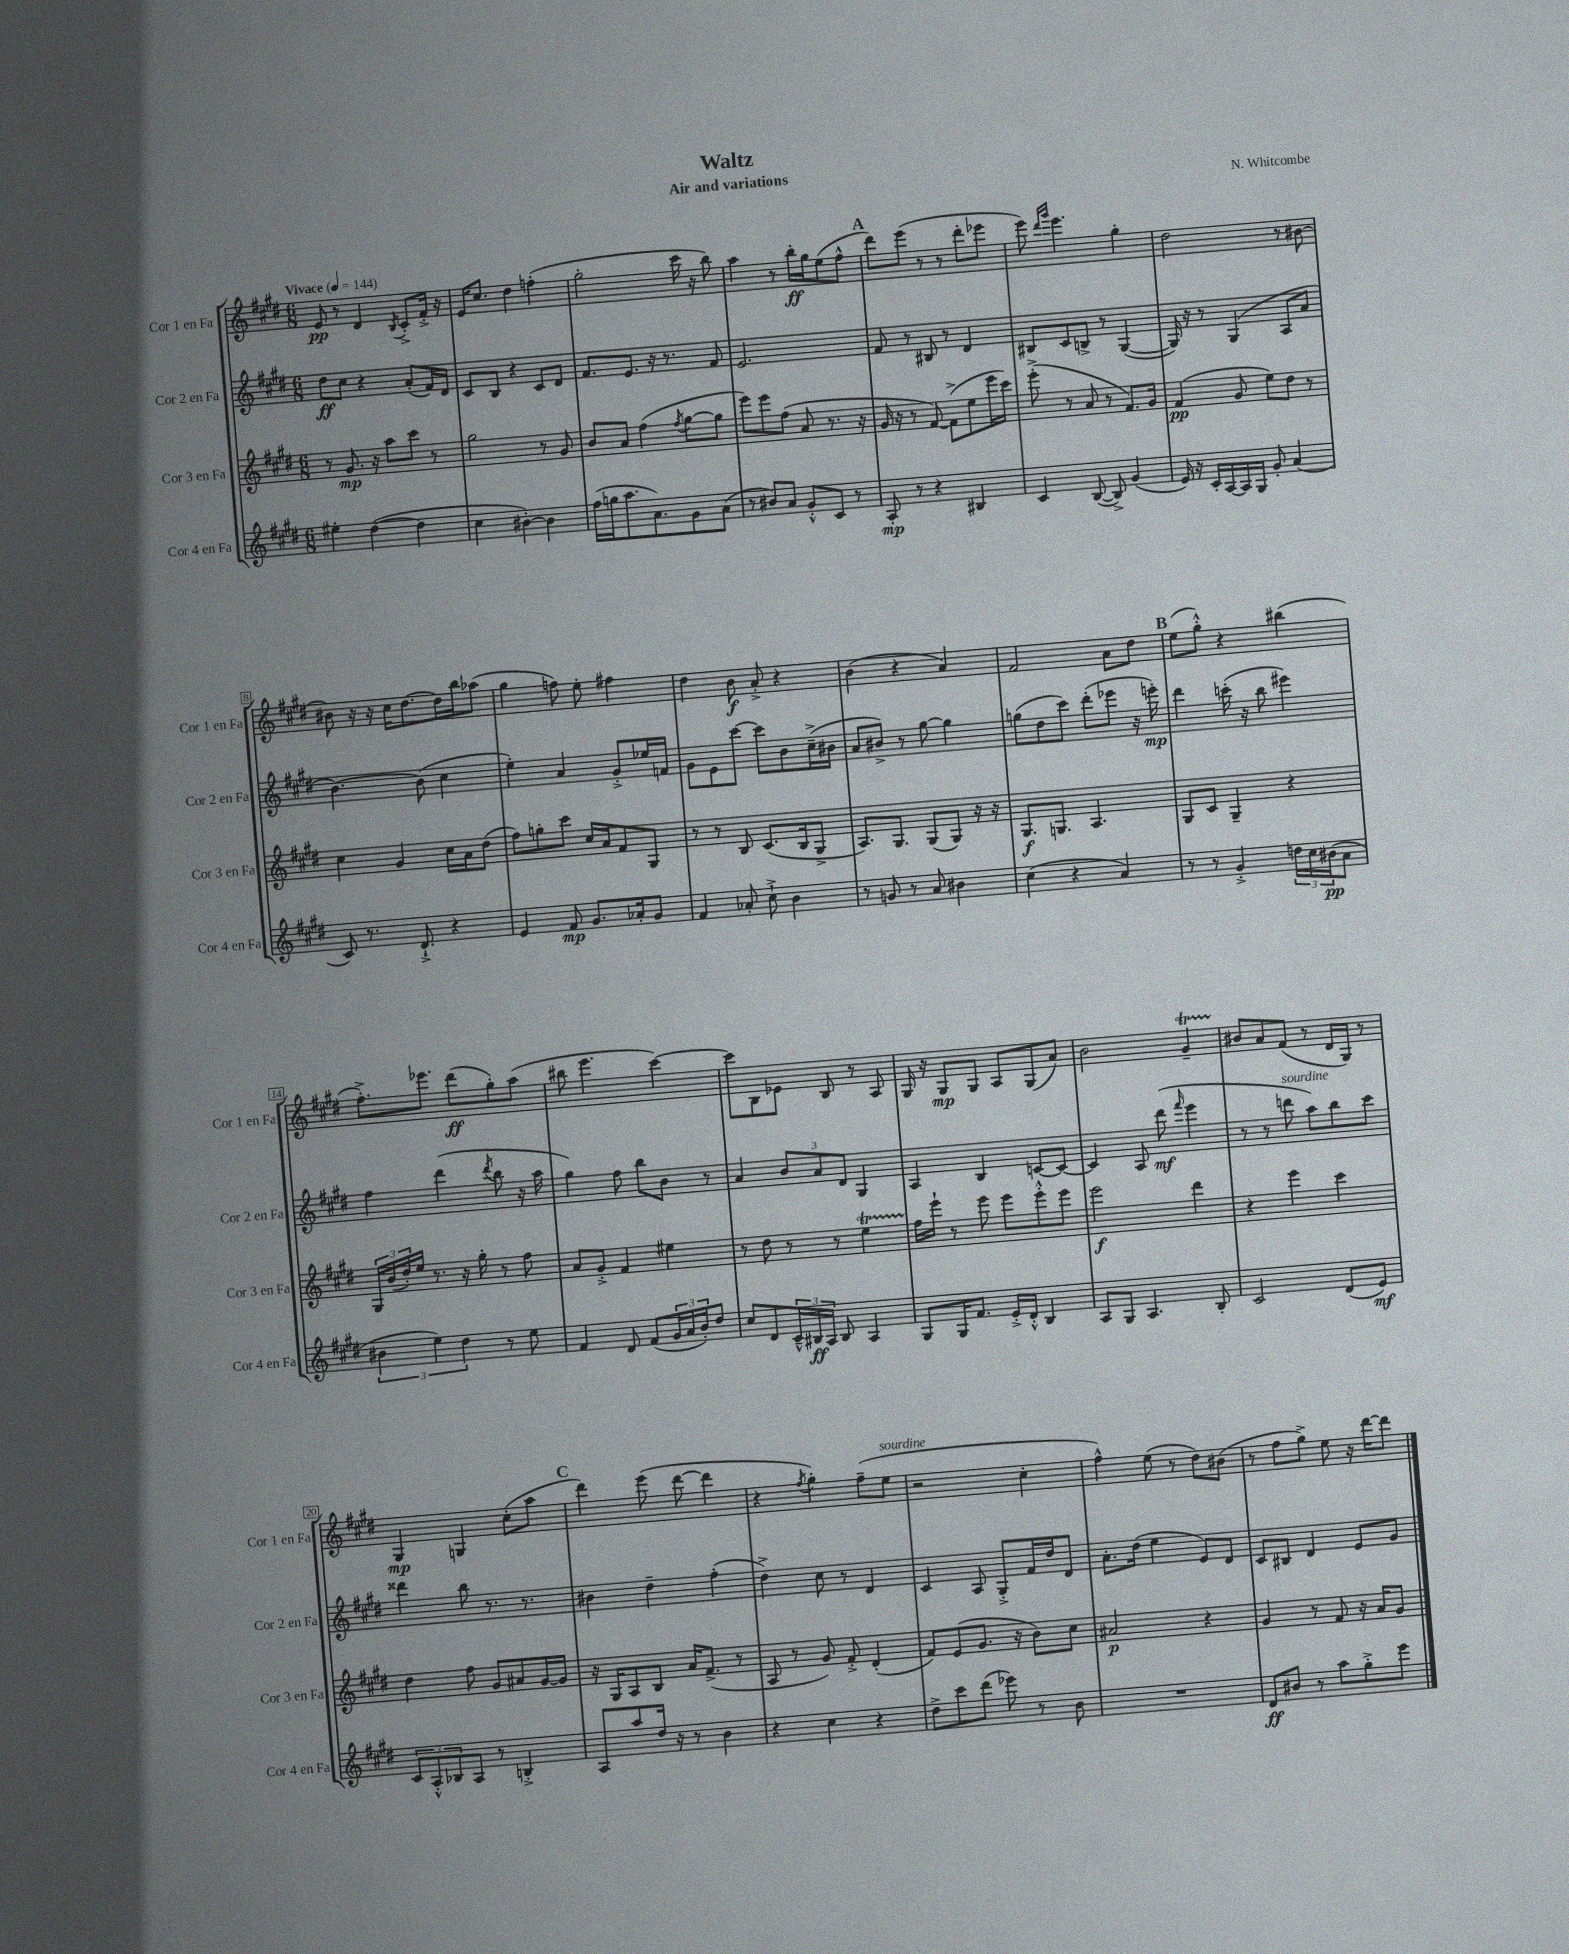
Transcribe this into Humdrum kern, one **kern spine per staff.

**kern	**kern	**kern	**kern
*staff4	*staff3	*staff2	*staff1
*clefG2	*clefG2	*clefG2	*clefG2
*k[f#c#g#d#]	*k[f#c#g#d#]	*k[f#c#g#d#]	*k[f#c#g#d#]
*M6/8	*M6/8	*M6/8	*M6/8
*MM144	*MM144	*MM144	*MM144
4ee#'	8r	8dd#	8e
.	8.g#	8cc#	8r
([4dd#	.	4r	4d#
.	16r	.	.
.	8aa	.	.
.	.	.	8qB
4dd#]	8ccc#	(8a'	8c#'^
.	8r	16f#)	16f#'^
.	.	16d#	16r
=	=	=	=
4cc#	2gg#	8c#	16e
.	.	.	8.cc#
.	.	8B	.
[4b#')	.	4r	4dd#
4b#]	8r	8c#	(4ff'
.	8g#	8d#	.
=	=	=	=
(16ff#	8b	8.f#	2gg#'
16gg	.	.	.
8.aa	8a	.	.
.	.	8.e	.
.	(4ff#	.	.
8.a)	.	.	.
.	.	16r	.
.	.	8.r	.
.	8qff#	.	.
8g#	[8gg#	.	16ccc#
.	.	.	16r
(8a	8gg#]	8f#	8bb)
=	=	=	=
8r	8eee)	2.e	4aa
8b#)	8eee	.	.
8a	(8ff#	.	8r
8g#'^^	8a	.	16bb'
.	.	.	16gg#
8c#	8.r	.	(8ee
8r	.	.	8ff#^^
.	16r	.	.
=	=	=	=
8A'	16g#	8f#	8ddd#)
.	16r	.	.
8r	8r	8r	(8eee
4r	[8f#)	8B#	8r
.	(8f#^]	8r	8r
4B#	8ee	4d#	8ddd#'
.	16eee	.	8eee-
.	16ccc#)	.	.
=	=	=	=
4c#	(8eee'^	8B#	8eee)
.	.	.	16qqddd#
.	.	.	16qqggg#
.	8r	8c#	4.eee
([8B	8a	8B^	.
8B^])	8r	8r	.
(4g#	8.f#)	([4G#	4gg#'
.	16g#	.	.
=	=	=	=
16e)	(4f#	16G#])	2dd#
16r	.	16r	.
16c#'	.	8r	.
[16A	.	.	.
16A]	8g#	(4G#	.
16G#	.	.	.
8g#'	8ee)	.	.
(4a	8dd#	8A	8r
.	8r	8a	[8b#
=	=	=	=
8c#)	4cc#	[4.b)	8b#]
8.r	.	.	16r
.	.	.	16r
.	4g#	.	16cc#
8.d#`^	.	.	[8.dd#
.	.	(8b]	.
4r	16cc#	4cc#	16dd#]
.	16a	.	16bb
.	(8dd#	.	(8aa-
=	=	=	=
4e	8ff#)	4ee')	4gg#
.	8gg'	.	.
8f#	8ccc#	4a	8ff)
8.g#	16cc#	.	8ee'
.	16a	.	.
.	8f#	8g#'^	4ff#
16a-'	.	.	.
8g#	8G#	16ee-	.
.	.	16f	.
=	=	=	=
4f#	8r	8g#	4dd#
.	8r	8e	.
8a-'	8B	[8ccc#	8b
8cc#`^	(8.c#	8ccc#]	8a'^
4b	.	8b	4r
.	16B	.	.
.	8G#^	(16cc#~^	.
.	.	16b#	.
=	=	=	=
8r	8.A)	8a	(4b
8g	.	8b#^)	.
.	8.G#	.	.
8r	.	8r	4r
8a	(8G#	[8gg#	.
4b#	8G#)	4gg#]	4a)
.	16r	.	.
.	16r	.	.
=	=	=	=
(4cc#	8.G#	(8gg	2f#
.	.	8dd#	.
.	8.G	.	.
4r	.	8ccc#)	.
.	4.A	(8ddd#'	.
4a)	.	8eee-	8a
.	.	16r	8dd#
.	.	16eee')	.
=	=	=	=
8r	8G#	4ddd#	(8ee
8r	8c#	.	8gg#'^^)
4g#'^	4G#~	(16ccc'	4r
.	.	16r	.
.	.	8bb	.
24dd	4r	4eee#)	(4bb#
24cc#	.	.	.
(24b#	.	.	.
8a	.	.	.
=	=	=	=
6b#	24G#	4ff#	8.ff#'^)
.	(24b	.	.
.	24dd#')	.	.
.	16ee	.	.
6ee)	.	.	.
.	8.r	.	8.eee-
.	.	(4ddd#	.
6dd#	.	.	.
.	16r	.	(8ddd#
.	16gg#'	.	.
.	.	8qddd#	.
8r	8r	8bb	8gg#')
8ee	8ff#	16r	(8aa
.	.	16aa	.
=	=	=	=
4f#	8a	4gg#)	8bb#
.	8g#'^	.	4.eee
8d#	4f#	8ff#	.
(8f#	.	8bb	.
24g#	4ee#	8b	[4ccc#)
24a	.	.	.
24b')	.	.	.
8dd#	.	8r	.
=	=	=	=
8cc#	8r	4a	8ccc#]
8d#	8dd#	.	8B
24c#~^^	8r	12b	8e-
24B#	.	.	.
24A	.	12a	.
8B#	8r	.	8B
.	.	12d#	.
4A	4ee	4G#	8r
.	.	.	8A
=	=	=	=
8G#	16ff#	4A	16G#
.	16eee`	.	16r
16G#	8r	.	8G#
8.f#	.	.	.
.	8eee	4B	8G#
16e'^	8eee	.	8A
16d#'^^	.	.	.
4B	8eee'^^	[8c	(8G#
.	8eee	8c_	8a)
=	=	=	=
8A	2eee	4c]	2b
8G#	.	.	.
4.A	.	8A	.
.	.	(8ddd#	.
.	.	16qqfff#	.
.	4ddd#	4eee	4g#~
8B'	.	.	.
=	=	=	=
2c#	4r	8r	8b#
.	.	8r	8a
.	4eee	8ddd	(8f#
.	.	8aa)	8r
(8d#	4ccc#	8bb	16d#
.	.	.	16G#)
8e)	.	8ccc#	8r
=	=	=	=
12c#	4dd#	4ddd##	4G#
12A'^^	.	.	.
12B-	.	.	.
8A	8ff#	8bb	4G
8r	8g#	8.r	.
4B'^	8a#	.	(8cc#'
.	.	8.r	.
.	[16g#	.	8aa
.	16g#]	.	.
=	=	=	=
8A	16r	4b#	4ddd#)
.	16G#	.	.
8aa	8A	.	.
16dd#	8B	4dd#~	(8eee
16r	.	.	.
8r	16a	.	[8ddd#
.	(8.f#^	.	.
4b	.	(4ff#'	4ddd#]
.	8r	.	.
=	=	=	=
4r	8A	4dd#^)	4r
.	8r	.	.
.	.	.	8qff#
4cc#	8g#)	8cc#	4gg#')
.	8f#'^	8r	.
4r	(4d#'	4d#	(8ff#~
.	.	.	8ee
=	=	=	=
8dd#^	8f#)	4c#	2r
8ccc#	(8e	.	.
(8ddd#	8.g#	8A	.
8eee-)	.	8G#'^	.
.	16r	.	.
8r	8b)	16f#	4cc#'
.	.	16dd#	.
8b	8cc#	8d#	.
=	=	=	=
2.r	2a#	8.a'	4ff#^^)
.	.	(16dd#	.
.	.	4ee	(8ee
.	.	.	8r
.	4r	8e)	8dd#)
.	.	8d#	(8b#
=	=	=	=
8d#	4g#	8c#	8r
8b#	.	8B#	8ff#
8r	8r	4d#	8gg#^)
8aa	8f#	.	8ee
8gg#'^	16r	8e	16r
.	16a	.	[16ddd#
8eee	8g#	8g#	8ddd#]
==	==	==	==
*-	*-	*-	*-
